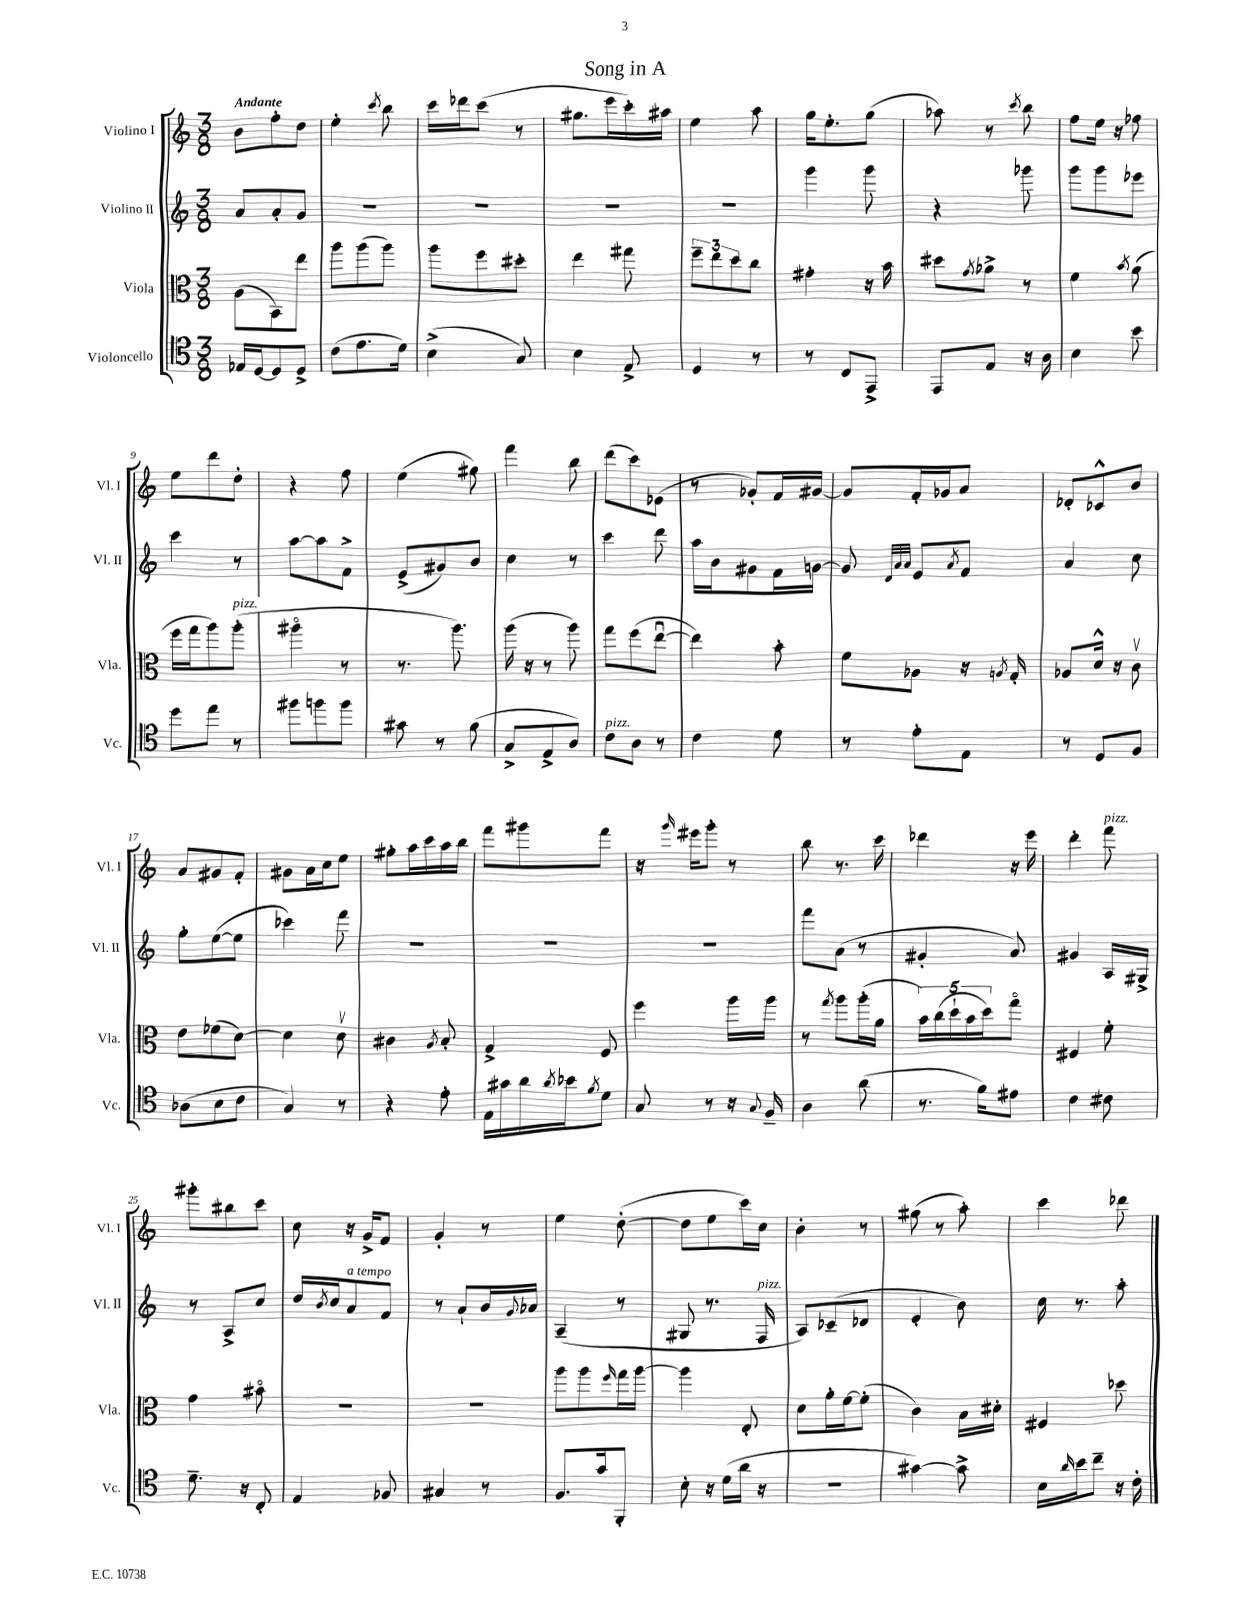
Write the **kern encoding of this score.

**kern	**kern	**kern	**kern
*part4	*part3	*part2	*part1
*staff4	*staff3	*staff2	*staff1
*I"Violoncello	*I"Viola	*I"Violino II	*I"Violino I
*I'Vc.	*I'Vla.	*I'Vl. II	*I'Vl. I
*clefC4	*clefC3	*clefG2	*clefG2
*k[]	*k[]	*k[]	*k[]
*M3/8	*M3/8	*M3/8	*M3/8
=1	=1	=1	=1
!	!	!	!LO:TX:a:B:t=Andante
16E-X/LL	(8A\L	8a/L	8b\L
[16D/J	.	.	.
8D/]	8BB\)	8a'/	8ff'\
8D^/J	8ee\J	8g/J	8dd\J
=2	=2	=2	=2
(8c\L	8aa\L	4.r	4ee'\
8.e\	(8aa\	.	.
.	.	.	8qccc/
.	8aa\J)	.	8bb\
16d\Jk)	.	.	.
=3	=3	=3	=3
(4B^\	8aa\L	4.r	16ccc\LL
.	.	.	16ddd-X\J
.	8ff\	.	(8ccc\J
8G/)	8dd#X'\J	.	8r
=4	=4	=4	=4
4B\	4ee\	4.r	8.gg#X\L
.	.	.	16eee\L
8E^/	8gg#X\	.	16ccc'\)
.	.	.	16aa#X\JJ
=5	=5	=5	=5
4D/	12ff~\L	4.r	4ee\
.	12ee\	.	.
.	12dd\	.	.
8r	8cc\J	.	8aa\
=6	=6	=6	=6
8r	4g#X'\	4ggg\	16gg\KL
.	.	.	8.ee'\
8C/L	.	.	.
8EE^/J	16r	8ggg\	(8gg\J
.	16b\	.	.
=7	=7	=7	=7
8EE/L	8dd#X\L	4r	8aa-X\)
.	8qg/	.	.
8E/J	8a-X^\J	.	8r
.	.	.	8qccc/
16r	8r	8ggg-X\	8bb\
16A\	.	.	.
=8	=8	=8	=8
4B\	4f\	8ggg\L	8ff\L
.	.	8ggg\	16ee\Jk
.	.	.	16r
.	8qb/	.	.
8b\	(8a\	8eee-X\J	8ff-X\
!!LO:LB:g=z
=9	=9	=9	=9
8dd\L	16ff\LL	4ccc\	8ee\L
.	16gg\J	.	.
8ee\J	8aa\)	.	8ddd\
!	!LO:TX:a:i:t=pizz.	!	!
8r	(8aa'\J	8r	8dd'\J
=10	=10	=10	=10
8ff#X\L	4aa#X\	[8aa\L	4r
8ffn\	.	8aa\]	.
8ff\J	8r	8f^\J	8ff\
=11	=11	=11	=11
8g#X\	8.r	(8e^/L	(4ee\
8r	.	8g#X/)	.
.	8.aa\)	.	.
(8f\	.	8b/J	8gg#X\)
=12	=12	=12	=12
8G^/L	(16aa\	4cc\	4fff\
.	16r	.	.
8E^/	8r	.	.
8A/J)	8aa\)	8r	8bb\
=13	=13	=13	=13
!LO:TX:a:i:t=pizz.	!	!	!
8c\L	8gg\L	4ccc\	(8ddd\L
8A\J	(8ff\	.	8ccc\)
8r	[8eeu\J	8ddd\	(8e-X\J
=14	=14	=14	=14
4c\	4ee\])	16aa\LL	8r
.	.	16b\J	.
.	.	8g#X\	8g-X'/L)
8d\	8b'\	16f\L	16f/L
.	.	[16gn\JJ	[16g#X/JJ
=15	=15	=15	=15
8r	8f\L	8g/]	8g#/L]
.	.	32qqd/LLL	.
.	.	32qqa/	.
.	.	32qqa/JJJ	.
8e'\L	8A-X\J	8e/L	16f'/L
.	.	.	16g-X/J
.	.	8qa/	.
8E\J	16r	8f/J	8a/J
.	8qAn/	.	.
.	16G'/	.	.
=16	=16	=16	=16
8r	8A-X/L	4a/	8d-X'/L
8D/L	16d^^/Jk	.	8c-X^^/
.	16r	.	.
8F/J	8cv\	8cc\	8b/J
!!LO:LB:g=z
=17	=17	=17	=17
(8A-X\L	8e\L	8gg'\L	8a/L
8B\	(8f-X\	([8ee\	8g#X/
8c\J	[8d\J)	8ee\J]	8f'/J
=18	=18	=18	=18
4G/)	4d\]	4ccc-X\)	8g#X\L
.	.	.	16a\L
.	.	.	16cc\J
8r	8dv\	8fff\	8ee\J
=19	=19	=19	=19
4r	4c#X\	4.r	8gg#X'\L
.	.	.	16aa\L
.	.	.	16ccc\
.	8qA/	.	.
8e'\	8B'/	.	16aa\
.	.	.	16bb\JJ
=20	=20	=20	=20
16E\LL	4G^/	4.r	8fff\L
16g#X\	.	.	.
16a\	.	.	8ggg#X\
8qa/	.	.	.
16b-X\J	.	.	.
8qf/	.	.	.
8d\J	8F/	.	8fff\J
=21	=21	=21	=21
8G/	4ff\	4.r	16r
.	.	.	16qqggg/
.	.	.	16eee#X\KL
8r	.	.	8ggg'\J
16r	16aa\LL	.	8r
8qqG/	.	.	.
16F~/	16aa\JJ	.	.
=22	=22	=22	=22
4A\	8r	8fff\L	8bb\
.	8qgg/	.	.
.	8aa\L	(8a\J	8.r
(8a\	(16aa'\L	8r	.
.	16a\JJ	.	16ccc\
=23	=23	=23	=23
8.r	20b\LL)	4g#X'/	4ddd-X\
.	(20cc\	.	.
.	20dd`\	.	.
.	20b\	.	.
16f\KL)	.	.	.
.	20dd\J)	.	.
8e#X\J	8gg\J	8a/)	16r
.	.	.	16eee\
=24	=24	=24	=24
4c\	4F#X/	4g#X/	4ddd'\
!	!	!	!LO:TX:a:i:t=pizz.
8c#X\	8f'\	16A/LL	8fff\
.	.	16G#X^/JJ	.
!!LO:LB:g=z
=25	=25	=25	=25
8.d~\	4g\	8r	8ggg#X'\L
.	.	8A^/L	8bb#X\
16r	.	.	.
8C'/	8b#X\	8cc/J	8ccc\J
=26	=26	=26	=26
4E/	4.r	16dd/LL	8cc\
.	.	8qb/	.
.	.	16cc/J	.
!	!	!LO:TX:a:i:t=a tempo	!
.	.	8a/	16r
.	.	.	16g^/KL
8F-X/	.	8f/J	8f/J
=27	=27	=27	=27
4G#X/	4.r	8r	4g'/
.	.	8a`/L	.
8r	.	16b/L	8r
.	.	8qqg/	.
.	.	16a-X/JJ	.
=28	=28	=28	=28
8.F/L	8aa\L	(4A~/	4ee\
.	8aa\	.	.
16g/k	.	.	.
.	16qqff/	.	.
8FF'/J	16gg\L	8r	([8dd'\
.	[16aa\JJ	.	.
=29	=29	=29	=29
8B'\	4aa\]	8G#X/	8dd\L]
16r	.	8.r	8ee\
(16d\LL	.	.	.
16a\JJ	8E'/	.	16ccc\L)
!	!	!LO:TX:a:i:t=pizz.	!
16r	.	16F/	16cc\JJ
=30	=30	=30	=30
4.r	8d\L	8A/L)	4b'\
.	16a'\L	(8c-X~/	.
.	[16f\J	.	.
.	(8f'\J]	8d-X/J	8r
=31	=31	=31	=31
[4g#X\)	4c\)	4e'/	(8gg#X\
.	.	.	8r
8g#^\]	16B\LL	8b\)	8aa'\)
.	16d#X'\JJ	.	.
=32	=32	=32	=32
16B\LL	4F#X/	16cc\	4ccc\
16qqa/	.	.	.
16b\J	.	8.r	.
8cc~\J	.	.	.
16r	8dd-X\	8aa'\	8ddd-X\
16c'\	.	.	.
==	==	==	==
*-	*-	*-	*-
